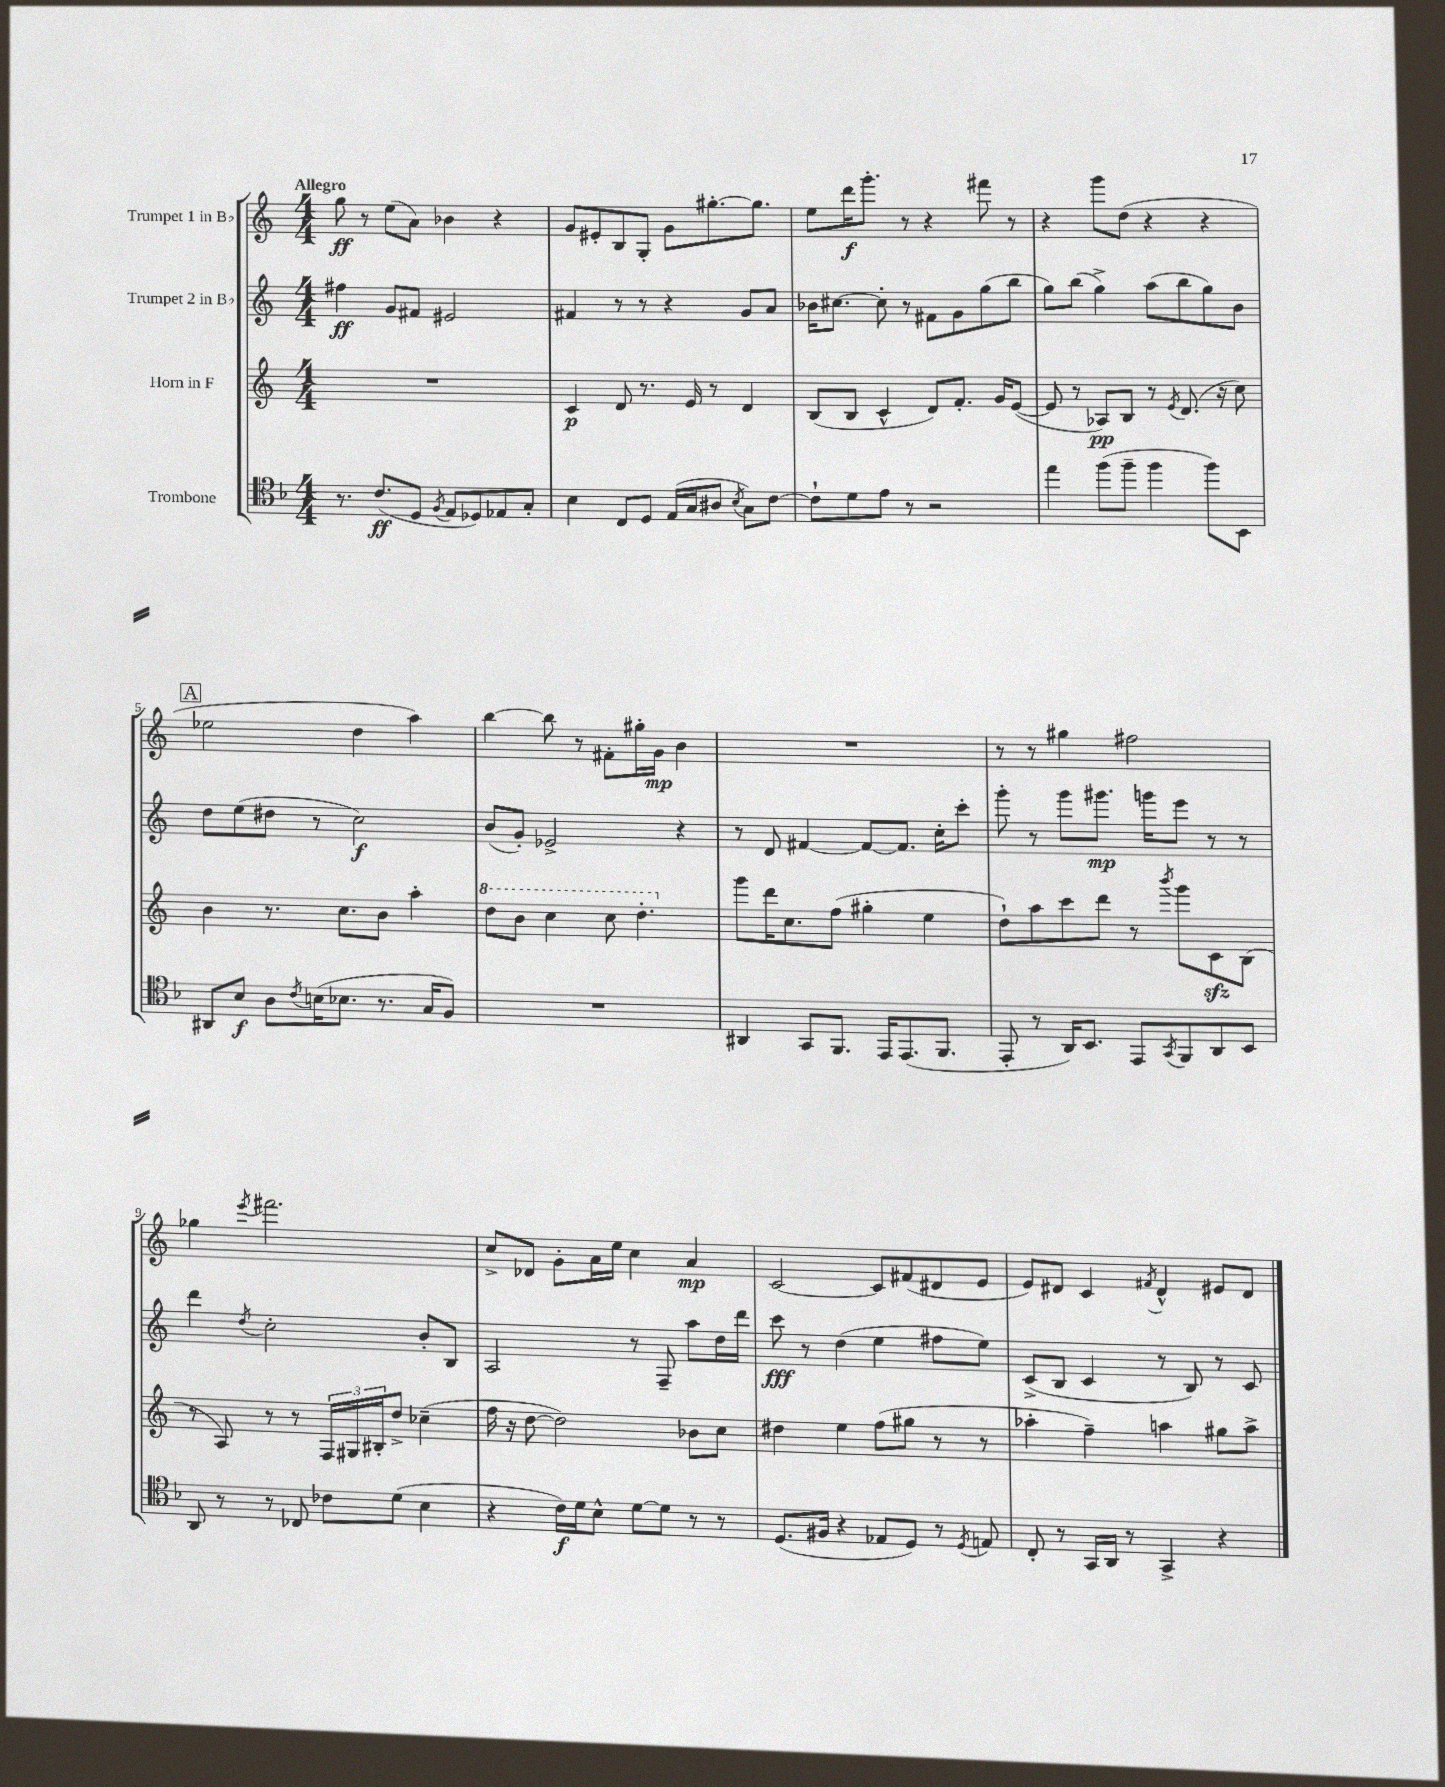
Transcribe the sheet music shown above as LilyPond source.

<<
\new StaffGroup <<
\new Staff = "s0" \with { instrumentName = "Trumpet 1 in Bb" } {
    \clef treble \key c \major \numericTimeSignature \time 4/4 \tempo "Allegro"
    g''8\ff r8 e''8( a'8) bes'4 r4 |
    g'8 eis'8-. b8 g8-. g'8 gis''8.~-. gis''8. |
    e''8 d'''16\f g'''8.-. r8 r4 fis'''8 r8 |
    r4 g'''8 d''8( r4 r4 |
    \mark \markup { \box "A" } ees''2 d''4 a''4) |
    b''4~ b''8 r8 fis'8-. gis''16-. g'16\mp b'4 |
    R1 |
    r8 r8 gis''4 fis''2 |
    ges''4 \acciaccatura { e'''8 } fis'''2. |
    c''8-> des'8 g'8-. a'16 e''16 c''4 a'4\mp |
    c'2~ c'8 fis'8( dis'8 e'8 |
    e'8) dis'8 c'4 \acciaccatura { fis'8 } dis'4-^ eis'8 dis'8 \bar "|." |
}
\new Staff = "s1" \with { instrumentName = "Trumpet 2 in Bb" } {
    \clef treble \key c \major \numericTimeSignature \time 4/4
    fis''4\ff g'8 fis'8 eis'2 |
    fis'4 r8 r8 r4 g'8 a'8 |
    bes'16 cis''8.~ cis''8-. r8 fis'8 g'8 g''8( b''8 |
    g''8) b''8( g''4->) a''8( b''8 g''8) b'8 |
    \mark \markup { \box "A" } d''8 e''8( dis''8 r8 c''2\f) |
    b'8( g'8-.) ees'2-> r4 |
    r8 d'8 fis'4~ fis'8~ fis'8. c''16-. c'''8-. |
    g'''8-. r8 g'''8 gis'''8.\mp g'''16 e'''8 r8 r8 |
    d'''4 \acciaccatura { d''8 } c''2-. b'8-. b8 |
    a2 r8 f8-- a''8 d''16 d'''16 |
    c'''8\fff r8 d''4( e''4 fis''8 e''8) |
    c'8->( b8 c'4 r8 b8) r8 c'8 \bar "|." |
}
\new Staff = "s2" \with { instrumentName = "Horn in F" } {
    \clef treble \key c \major \numericTimeSignature \time 4/4
    R1 |
    c'4\p d'8 r8. e'16 r8 d'4 |
    b8( b8 c'4-^ d'8) f'8.-. g'16 e'8~( |
    e'8 r8 aes8\pp) b8 r8 \acciaccatura { e'8 } d'8.( r16 c''8) |
    \mark \markup { \box "A" } b'4 r8. c''8. b'8 a''4-. |
    \ottava #1 d'''8 b''8 c'''4 c'''8 d'''4.-. \ottava #0 |
    g'''8 d'''16 c''8. f''8( gis''4-. e''4 |
    d''8-!) a''8 c'''8 d'''8 r8 \acciaccatura { b'''8 } g'''8 c'8\sfz b8( |
    r8 a8) r8 r8 \tuplet 3/2 { f16 gis16 bis16-. } d''8-> ces''4--( |
    f''16 r16 d''8~ d''2) bes'8 c''8 |
    dis''4 e''4 f''8( gis''8 r8 r8 |
    aes''4-. f''4--) a''4 gis''8 a''8-> \bar "|." |
}
\new Staff = "s3" \with { instrumentName = "Trombone" } {
    \clef tenor \key f \major \numericTimeSignature \time 4/4
    r8. c'8.\ff( d8 \acciaccatura { f8 } e8 des8) ees8 g8-. |
    bes4 c8 d8 e16( g16 ais8 \acciaccatura { bes8 } g8) c'8~ |
    c'8-! d'8 e'8 r8 r2 |
    e''4 f''8( f''8-- f''4 f''8) bes,8 |
    \mark \markup { \box "A" } ais,8 bes8\f a8 \acciaccatura { c'8 } b16( bes8. r8. g16 f8) |
    R1 |
    ais,4 g,8 f,8. e,16 e,8.( f,8. |
    e,8-. r8 a,16) bes,8. e,8 \acciaccatura { g,8 } f,8 a,8 bes,8 |
    a,8 r8 r8 ces8 ces'8 d'8( bes4 |
    r4 c'16\f) d'16 bes8-^ d'8~ d'8 r8 r8 |
    d8.( fis16 r4 ees8 d8) r8 \acciaccatura { d8 } e8 |
    c8-. r8 g,16 a,16 r8 g,4-> r4 \bar "|." |
}
>>
>>
